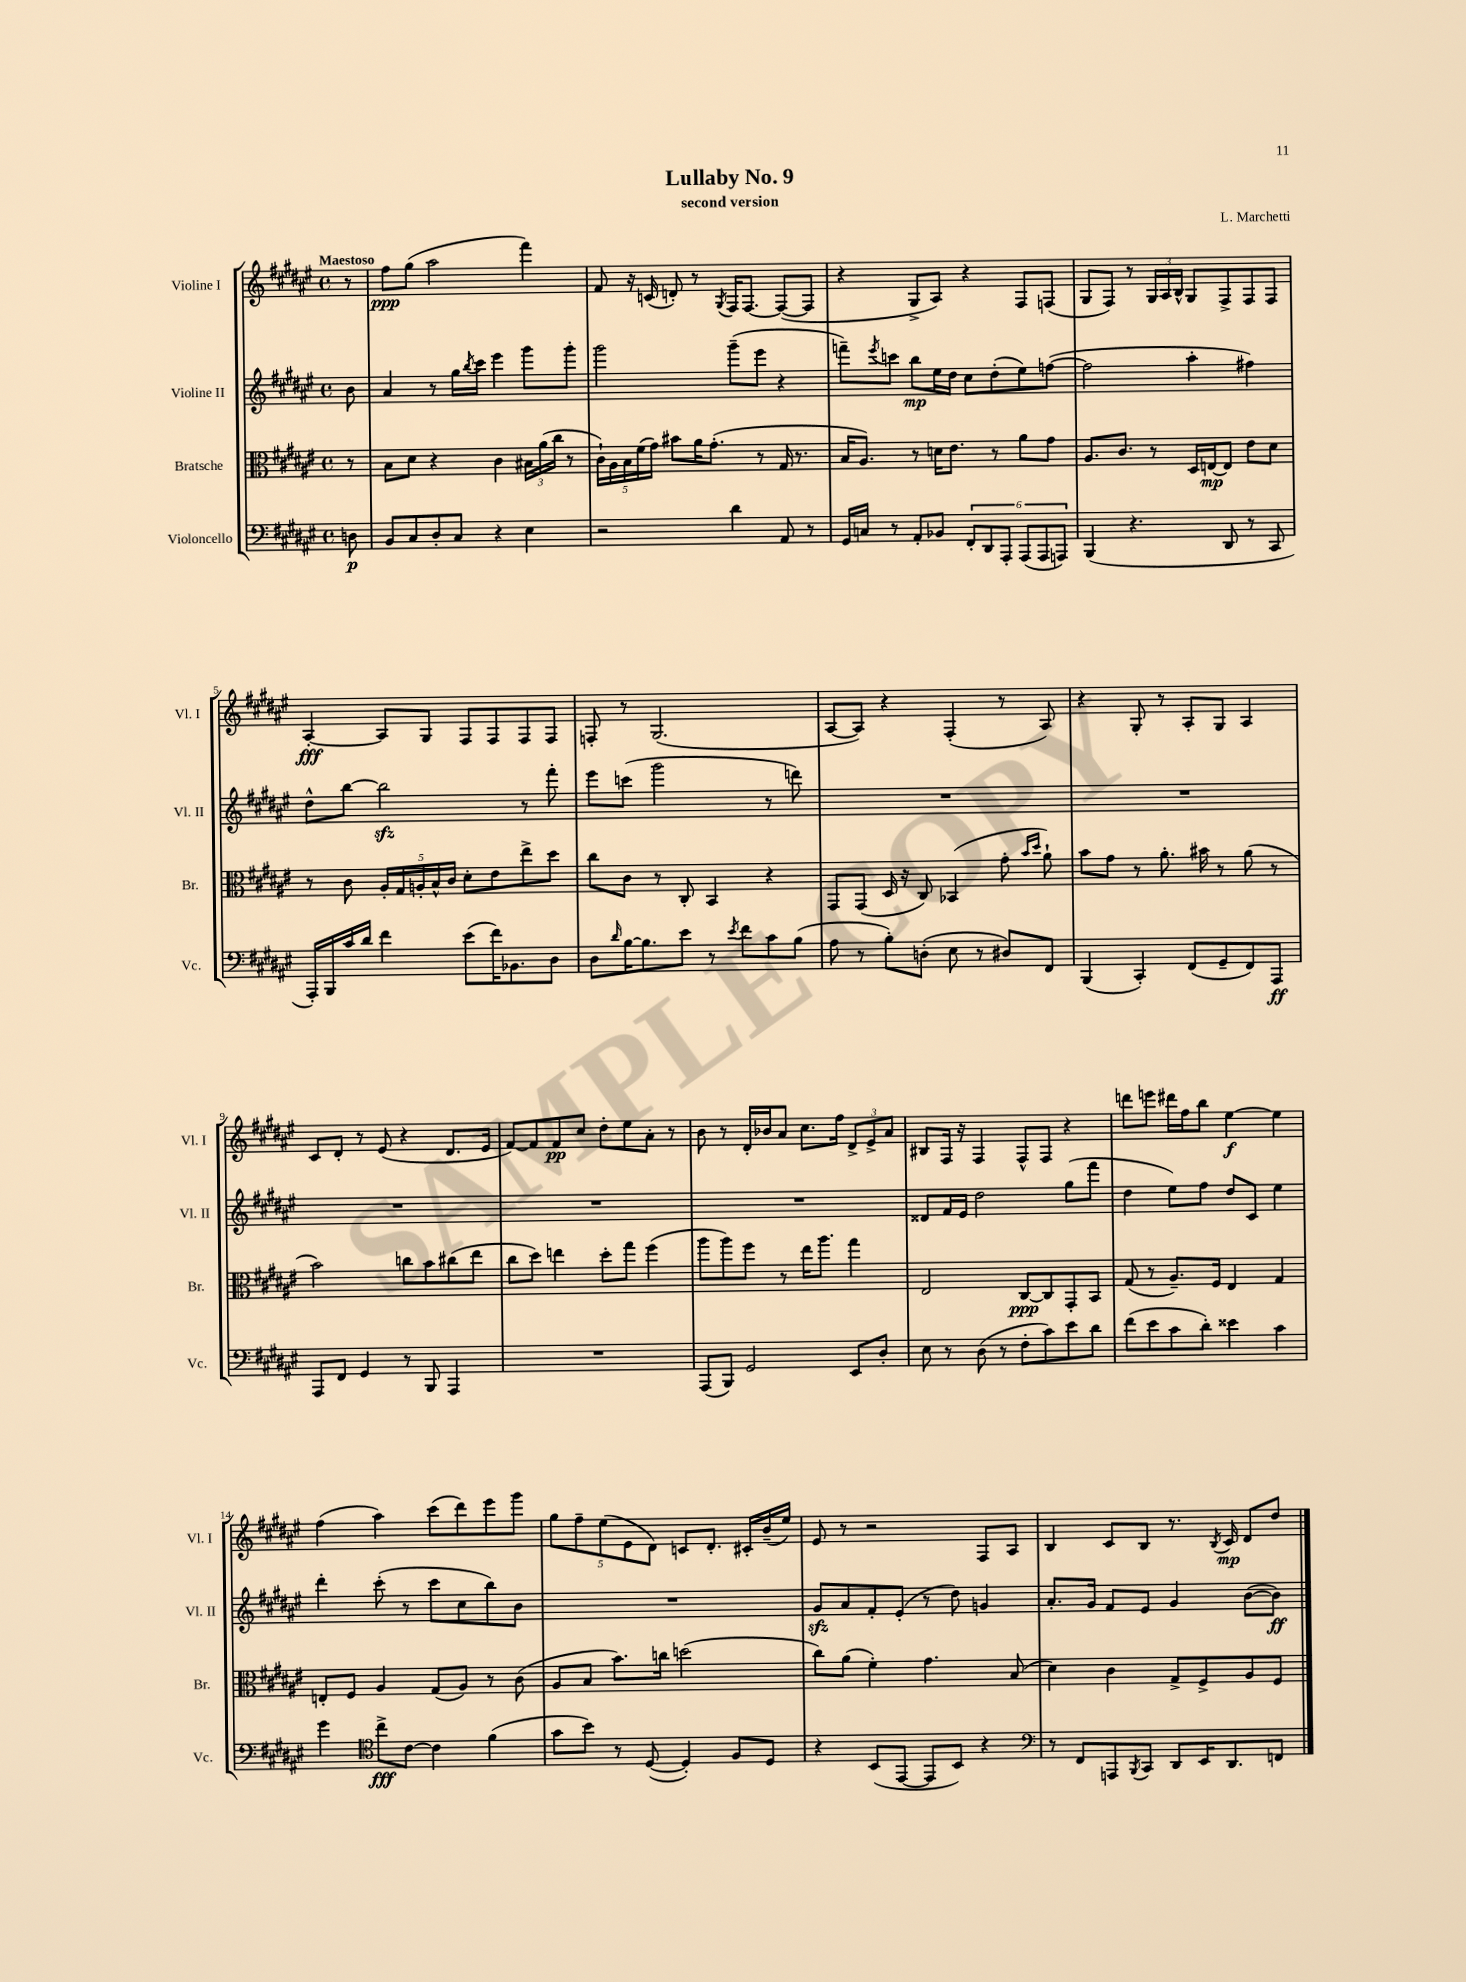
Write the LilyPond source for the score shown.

\header { title = "Lullaby No. 9" composer = "L. Marchetti" subtitle = "second version" }
<<
\new StaffGroup <<
\new Staff = "s0" \with { instrumentName = "Violine I" shortInstrumentName = "Vl. I" } {
    \clef treble \key fis \major \defaultTimeSignature \time 4/4 \partial 8 \tempo "Maestoso"
    r8 |
    fis''8\ppp gis''8( ais''2 fis'''4) |
    fis'8 r16 c'16( d'8-.) r8 \acciaccatura { gis8 } fis16 fis8.~ fis8~( fis8 |
    r4 gis8-> ais8) r4 fis8 f8( |
    gis8 fis8) r8 \tuplet 3/2 { gis16 ais16 b16-^ } gis8 fis8-> fis8 fis8 |
    ais4~-.\fff ais8 gis8 fis8 fis8 fis8 fis8 |
    f8-. r8 gis2.( |
    ais8~ ais8) r4 fis4-.( r8 ais8) |
    r4 gis8-. r8 ais8-. gis8 ais4 |
    cis'8 dis'8-. r8 eis'8( r4 dis'8. eis'16 |
    fis'8~) fis'8 fis'8\pp cis''8 dis''8-. eis''8 ais'8-. r8 |
    b'8 r8 dis'16-. bes'16 ais'8 cis''8. fis''16 \tuplet 3/2 { dis'8-> eis'8-> ais'8 } |
    bis8 fis16 r16 fis4 fis8-^ fis8 r4 |
    d'''8 e'''8 dis'''16 fis''16 b''8 eis''4~\f eis''4 |
    fis''4( ais''4) cis'''8( dis'''8) eis'''8 gis'''8 |
    \tuplet 5/4 { gis''8 fis''8-- eis''8( eis'8 dis'8) } c'8 dis'8.-. cis'16-. b'16--( eis''16) |
    eis'8 r8 r2 fis8 ais8 |
    b4 cis'8 b8 r8. \acciaccatura { b8 } cis'16\mp dis'8 dis''8 \bar "|." |
}
\new Staff = "s1" \with { instrumentName = "Violine II" shortInstrumentName = "Vl. II" } {
    \clef treble \key fis \major \defaultTimeSignature \time 4/4 \partial 8
    b'8 |
    ais'4 r8 gis''16 \acciaccatura { b''8 } cis'''16 eis'''4 gis'''8 gis'''8-. |
    gis'''2 gis'''8--( eis'''8 r4 |
    f'''8--) \acciaccatura { eis'''8 } c'''8 b''8\mp eis''16 dis''16 cis''8 dis''8-.( eis''8) f''8~( |
    f''2 ais''4-. fis''4) |
    dis''8-^ b''8~ b''2\sfz r8 fis'''8-. |
    eis'''8 c'''8( gis'''2 r8 d'''8) |
    R1 |
    R1 |
    R1 |
    R1 |
    R1 |
    disis'8 fis'16 eis'16 dis''2 gis''8( fis'''8 |
    dis''4 eis''8) fis''8 dis''8 cis'8 eis''4 |
    dis'''4-. cis'''8-.( r8 cis'''8 cis''8 b''8) b'8 |
    R1 |
    gis'8\sfz ais'8 fis'8-. eis'8-.( r8 dis''8) g'4 |
    ais'8.-. gis'16 fis'8 eis'8 gis'4 b'8~( b'8\ff) \bar "|." |
}
\new Staff = "s2" \with { instrumentName = "Bratsche" shortInstrumentName = "Br." } {
    \clef alto \key fis \major \defaultTimeSignature \time 4/4 \partial 8
    r8 |
    b8 dis'8 r4 cis'4 \tuplet 3/2 { bis16 ais'16( cis''16 } r8 |
    \tuplet 5/4 { cis'16-!) ais16 b16 fis'16( gis'16) } bis'8 ais'16 gis'8.-.( r8 gis16 r8. |
    b16 ais8.) r8 d'16 eis'8. r8 ais'8 gis'8 |
    ais8. cis'8. r8 dis16 e16~\mp e8 eis'8 dis'8 |
    r8 cis'8 \tuplet 5/4 { ais16-. gis16 a16-. b16-^ cis'16 } dis'8-. eis'8 eis''8-> dis''8 |
    cis''8 cis'8 r8 cis8-. b,4 r4 |
    gis,8 gis,8( dis16 r16 cis8) bes,4( gis'8-. \grace { b'16 dis''16 } ais'8-!) |
    b'8 gis'8 r8 ais'8.-. bis'16 r8 ais'8( r8 |
    b'2) c''8 b'8 cis''8( eis''8 |
    cis''8 dis''8) e''4 dis''8-. gis''8 fis''4( |
    ais''8 ais''8) fis''8 r8 eis''16 ais''8. gis''4 |
    eis2 cis8~\ppp cis8 gis,8-. b,8 |
    gis8( r8 ais8.--) fis16 eis4 gis4 |
    e8-. fis8 ais4 gis8( ais8) r8 cis'8( |
    ais8 b8 b'8.) c''16 d''2( |
    cis''8) ais'8( fis'4-.) gis'4. b8( |
    dis'4) cis'4 gis8-> fis8-> ais8 fis8 \bar "|." |
}
\new Staff = "s3" \with { instrumentName = "Violoncello" shortInstrumentName = "Vc." } {
    \clef bass \key fis \major \defaultTimeSignature \time 4/4 \partial 8
    d8\p |
    b,8 cis8 dis8-. cis8 r4 eis4 |
    r2 dis'4 ais,8 r8 |
    gis,16 c16 r8 ais,8-. bes,8 \tuplet 6/4 { fis,8-. dis,8 ais,,8-. ais,,8( ais,,8 a,,8) } |
    b,,4( r4. dis,8 r8 cis,8 |
    ais,,16-.) b,,16 cis'16 dis'16 fis'4 eis'8( fis'16) bes,8. dis8 |
    dis8 \grace { dis'16 } b16~ b8. eis'8 r8 \acciaccatura { eis'8 } fis'8 cis'8 b8( |
    ais8 r8 b8-.) d8-.( eis8 r8 dis8) fis,8 |
    b,,4( cis,4-.) fis,8( gis,8-- fis,8) ais,,8\ff |
    ais,,8 fis,8 gis,4 r8 b,,8 ais,,4 |
    R1 |
    ais,,8( b,,8) gis,2 eis,8 dis8-. |
    eis8 r8 dis8( r8 fis8-. cis'8) eis'8 dis'8 |
    fis'8( eis'8 cis'8 dis'8-.) eisis'4 cis'4 |
    gis'4 \clef tenor cis''8->\fff cis'8~ cis'4 fis'4( |
    gis'8 b'8) r8 dis8~( dis4-.) fis8 dis8 |
    r4 b,8( eis,8~ eis,8 b,8) r4 |
    \clef bass r8 fis,8 a,,8 \acciaccatura { b,,8 } cis,8 dis,8 eis,16 dis,8. f,8 \bar "|." |
}
>>
>>
